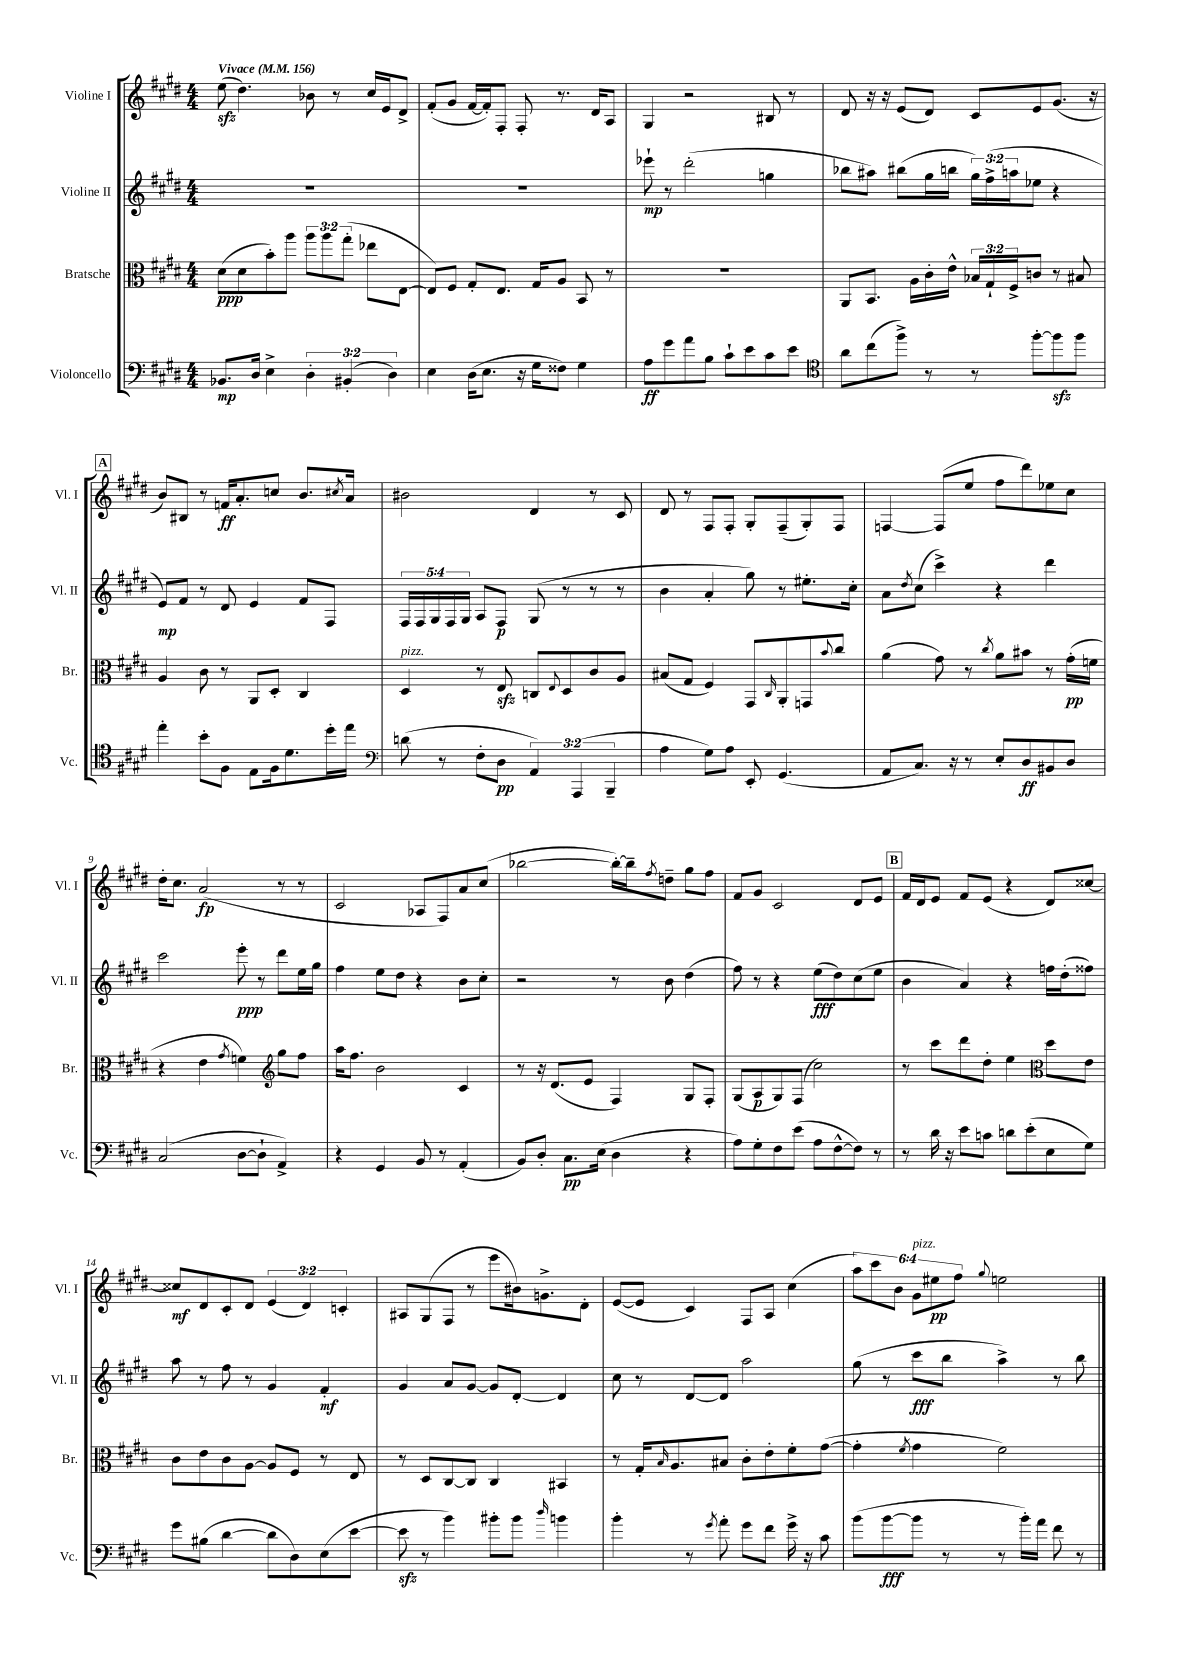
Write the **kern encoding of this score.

**kern	**dynam	**kern	**dynam	**kern	**dynam	**kern	**dynam
*part4	*part4	*part3	*part3	*part2	*part2	*part1	*part1
*staff4	*staff4	*staff3	*staff3	*staff2	*staff2	*staff1	*staff1
*I"Violoncello	*	*I"Bratsche	*	*I"Violine II	*	*I"Violine I	*
*I'Vc.	*	*I'Br.	*	*I'Vl. II	*	*I'Vl. I	*
*clefF4	*	*clefC3	*	*clefG2	*	*clefG2	*
*k[f#c#g#d#]	*	*k[f#c#g#d#]	*	*k[f#c#g#d#]	*	*k[f#c#g#d#]	*
*M4/4	*	*M4/4	*	*M4/4	*	*M4/4	*
*MM156	*	*MM156	*	*MM156	*	*MM156	*
=1	=1	=1	=1	=1	=1	=1	=1
!	!	!	!	!	!	!LO:TX:a:B:t=Vivace	!
8.BB-X/L	mp	(8d#\L	ppp	1r	.	(8eezz\	.
.	.	8d#\	.	.	.	4.dd#\)	.
16D#/Jk	.	.	.	.	.	.	.
4E^\	.	8b'\)	.	.	.	.	.
.	.	8aa\J	.	.	.	.	.
6D#'\	.	12aa\L	.	.	.	8b-X\	.
.	.	12aa\	.	.	.	.	.
.	.	.	.	.	.	8r	.
(6BB#X'/	.	(12gg#'\J	.	.	.	.	.
.	.	8ee-X\L	.	.	.	16cc#/LL	.
.	.	.	.	.	.	16e/J	.
6D#\)	.	.	.	.	.	.	.
.	.	[8E\J	.	.	.	8d#^/J	.
=2	=2	=2	=2	=2	=2	=2	=2
4E\	.	8E/L])	.	1r	.	(8f#'/L	.
.	.	8F#/J	.	.	.	8g#/J	.
(16D#\KL	.	8G#'/L	.	.	.	[16f#/LL	.
8.E\J	.	.	.	.	.	16f#'/J])	.
.	.	8.E/J	.	.	.	8F#'/J	.
16r	.	.	.	.	.	8F#'/	.
16G#\KL	.	16G#/KL	.	.	.	.	.
8F##X\J)	.	8A/J	.	.	.	8.r	.
4G#\	.	8BB/	.	.	.	.	.
.	.	.	.	.	.	16d#/KL	.
.	.	8r	.	.	.	8A/J	.
=3	=3	=3	=3	=3	=3	=3	=3
8A\L	ff	1r	.	8eee-X`\	mp	4G#/	.
8g#\	.	.	.	8r	.	.	.
8a\	.	.	.	(2ddd#'\	.	2r	.
8B\J	.	.	.	.	.	.	.
8c#`\L	.	.	.	.	.	.	.
8e\	.	.	.	.	.	.	.
8c#\	.	.	.	4ggn\	.	8B#X/	.
8e\J	.	.	.	.	.	8r	.
=4	=4	=4	=4	=4	=4	=4	=4
*clefC4	*	*	*	*	*	*	*
8a\L	.	8AA/L	.	8bb-X\L	.	8d#/	.
(8cc#\	.	8.BB/J	.	8aa#X\J)	.	16r	.
.	.	.	.	.	.	16r	.
8ff#^\J)	.	.	.	(8bb#X\L	.	(8e/L	.
.	.	16A\LL	.	.	.	.	.
8r	.	16c#'\	.	16gg#\L	.	8d#/J)	.
.	.	16e^^\JJ	.	16bbn\JJ	.	.	.
8r	.	24B-X/LL	.	24gg#\LL)	.	8c#/L	.
.	.	24G#`/	.	(24ff#^\	.	.	.
.	.	24F#^/J	.	24aan\J	.	.	.
[8ff#'\L	.	8cn/J	.	8ee-X\J	.	8e/	.
8ff#zz\]	.	8r	.	4r	.	(8.g#/J	.
8ff#\J	.	8B#X/	.	.	.	.	.
.	.	.	.	.	.	16r	.
!!LO:LB:g=z
!!LO:REH:place=s1:t=A
=5	=5	=5	=5	=5	=5	=5	=5
4ee'\	.	4A/	.	8e/L)	mp	8b/L)	.
.	.	.	.	8f#/J	.	8B#X/J	.
8b'\L	.	8c#\	.	8r	.	8r	.
8F#\J	.	8r	.	8d#/	.	16fn/KL	ff
.	.	.	.	.	.	8.a'/	.
8E\L	.	8AA/L	.	4e/	.	.	.
16F#\k	.	8D#'/J	.	.	.	8ccn/J	.
8.d#\	.	.	.	.	.	.	.
.	.	4C#/	.	8f#/L	.	8.b/L	.
16dd#'\L	.	.	.	8F#/J	.	.	.
.	.	.	.	.	.	8qcc#X/	.
16ee\JJ	.	.	.	.	.	16a/Jk	.
=6	=6	=6	=6	=6	=6	=6	=6
*clefF4	*	*	*	*	*	*	*
!	!	!LO:TX:a:i:t=pizz.	!	!	!	!	!
(8dn\	.	4D#/	.	20F#/LL	.	2b#X\	.
.	.	.	.	20F#/	.	.	.
.	.	.	.	20G#/	.	.	.
8r	.	.	.	.	.	.	.
.	.	.	.	20F#/	.	.	.
.	.	.	.	20G#/JJ	.	.	.
8F#'\L	.	8r	.	8A/L	.	.	.
8D#\J	pp	8Ezz/	.	8F#/J	p	.	.
6AA/)	.	8Cn/L	.	(8G#/	.	4d#/	.
.	.	8qqE/	.	.	.	.	.
.	.	8D#/	.	8r	.	.	.
(6AAA/	.	.	.	.	.	.	.
.	.	8c#/	.	8r	.	8r	.
6BBB~/	.	.	.	.	.	.	.
.	.	8A/J	.	8r	.	8c#/	.
=7	=7	=7	=7	=7	=7	=7	=7
4A\	.	(8B#X/L	.	4b\	.	8d#/	.
.	.	8G#/J	.	.	.	8r	.
8G#\L)	.	4F#/)	.	4a'/	.	8F#/L	.
8A\J	.	.	.	.	.	8F#'/J	.
8EE'/	.	8GG#/L	.	8gg#\)	.	8G#'/L	.
.	.	16qqC#/	.	.	.	.	.
(4.GG#/	.	8AA'/	.	8r	.	(8F#~/	.
.	.	8GGn/	.	8.ee#X'\L	.	8G#'/)	.
.	.	8qqb/	.	.	.	.	.
.	.	8cc#/J	.	.	.	8F#/J	.
.	.	.	.	16cc#'\Jk	.	.	.
=8	=8	=8	=8	=8	=8	=8	=8
8AA/L	.	(4a\	.	8a\L	.	[4Fn/	.
.	.	.	.	8qdd#/	.	.	.
8.C#/J)	.	.	.	(8cc#\J	.	.	.
.	.	8g#\)	.	4ccc#^\)	.	(8F/L]	.
16r	.	.	.	.	.	.	.
8r	.	8r	.	.	.	8ee/J	.
.	.	8qcc#/	.	.	.	.	.
8E'/L	.	8a\L	.	4r	.	8ff#\L	.
8D#/	ff	8b#X\J	.	.	.	8ddd#\)	.
8BB#X/	.	8r	.	4ddd#\	.	8ee-X\	.
8D#/J	.	(16g#'\LL	pp	.	.	8cc#\J	.
.	.	16fn\JJ	.	.	.	.	.
!!LO:LB:g=z
=9	=9	=9	=9	=9	=9	=9	=9
(2C#/	.	4r	.	2ccc#\	.	16dd#'\KL	.
.	.	.	.	.	.	8.cc#\J	.
.	.	4e\	.	.	.	(2a/	fp
.	.	8qg#/	.	.	.	.	.
[8D#\L	.	4fn\)	.	8eee'\	ppp	.	.
8D#`\J]	.	.	.	8r	.	.	.
*	*	*clefG2	*	*	*	*	*
4AA^/)	.	8gg#\L	.	8ddd#\L	.	8r	.
.	.	8ff#\J	.	16ee\L	.	8r	.
.	.	.	.	16gg#\JJ	.	.	.
=10	=10	=10	=10	=10	=10	=10	=10
4r	.	16aa\KL	.	4ff#\	.	2c#/	.
.	.	8.ff#\J	.	.	.	.	.
4GG#/	.	2b\	.	8ee\L	.	.	.
.	.	.	.	8dd#\J	.	.	.
8BB/	.	.	.	4r	.	8A-X/L	.
8r	.	.	.	.	.	8F#/)	.
(4AA'/	.	4c#/	.	8b\L	.	8a/	.
.	.	.	.	8cc#'\J	.	(8cc#/J	.
=11	=11	=11	=11	=11	=11	=11	=11
8BB/L)	.	8r	.	2r	.	[2bb-X\	.
8D#'/J	.	16r	.	.	.	.	.
.	.	(8.d#/L	.	.	.	.	.
8.C#\L	pp	.	.	.	.	.	.
.	.	8e/J	.	.	.	.	.
(16E\Jk	.	.	.	.	.	.	.
4D#\	.	4F#/)	.	8r	.	16bb-'\LL_)	.
.	.	.	.	.	.	16bb-~\J]	.
.	.	.	.	.	.	8qff#/	.
.	.	.	.	8b\	.	8ddn~\J	.
4r	.	8G#/L	.	(4dd#\	.	8gg#\L	.
.	.	8F#'/J	.	.	.	8ff#\J	.
=12	=12	=12	=12	=12	=12	=12	=12
8A\L)	.	(8G#/L	.	8ff#\)	.	8f#/L	.
8G#'\	.	8A/	p	8r	.	8g#/J	.
8F#\	.	8G#/)	.	4r	.	2c#/	.
(8e\J	.	(8F#/J	.	.	.	.	.
8A\L	.	2cc#\)	.	(8ee\L	fff	.	.
[8F#^^\	.	.	.	8dd#\)	.	.	.
8F#\J])	.	.	.	(8cc#\	.	8d#/L	.
8r	.	.	.	8ee\J	.	8e/J	.
!!LO:REH:place=s1:t=B
=13	=13	=13	=13	=13	=13	=13	=13
8r	.	8r	.	4b\	.	16f#/LL	.
.	.	.	.	.	.	16d#/J	.
16d#\	.	8ccc#\L	.	.	.	8e/J	.
16r	.	.	.	.	.	.	.
8e\L	.	8ddd#\	.	4a/)	.	8f#/L	.
8cn\J	.	8dd#'\J	.	.	.	(8e/J	.
8dn\L	.	4ee\	.	4r	.	4r	.
(8e'\	.	.	.	.	.	.	.
*	*	*clefC3	*	*	*	*	*
8E\	.	8dd#\L	.	16ffn\LL	.	8d#/L)	.
.	.	.	.	(16dd#'\J	.	.	.
8G#\J)	.	8e\J	.	8ff##X\J)	.	[8cc##X/J	.
!!LO:LB:g=z
=14	=14	=14	=14	=14	=14	=14	=14
8g#\L	.	8c#\L	.	8aa\	.	8cc##X/L]	mf
(8B#X\J	.	8e\	.	8r	.	8d#/	.
[4d#\	.	8c#\	.	8ff#\	.	8c#'/	.
.	.	[8A\J	.	8r	.	8d#/J	.
8d#\L]	.	8A/L]	.	4g#/	.	(6e/	.
8D#\)	.	8F#/J	.	.	.	.	.
.	.	.	.	.	.	6d#/)	.
(8E\	.	8r	.	4f#'/	mf	.	.
.	.	.	.	.	.	6cn'/	.
[8e\J	.	8E/	.	.	.	.	.
=15	=15	=15	=15	=15	=15	=15	=15
8ezz\]	.	8r	.	4g#/	.	8A#X/L	.
8r	.	8D#/L	.	.	.	(8G#/	.
4b\)	.	[8C#/	.	8a/L	.	8F#/J	.
.	.	8C#/J]	.	[8g#/J	.	8r	.
8b#X'\L	.	4C#/	.	8g#/L]	.	8eee\L	.
8b#\J	.	.	.	[8d#'/J	.	16b#X\k)	.
.	.	.	.	.	.	8.gn^\	.
16qqdd#/	.	.	.	.	.	.	.
4bn\	.	4BB#X/	.	4d#/]	.	.	.
.	.	.	.	.	.	8d#'\J	.
=16	=16	=16	=16	=16	=16	=16	=16
4b'\	.	8r	.	8cc#\	.	([8e/L	.
.	.	16G#'/KL	.	8r	.	8e/J]	.
.	.	16qqB/	.	.	.	.	.
.	.	8.A/	.	.	.	.	.
8r	.	.	.	[8d#/L	.	4c#/)	.
8qg#/	.	.	.	.	.	.	.
8a'\	.	8B#X/J	.	8d#/J]	.	.	.
8g#\L	.	8c#'\L	.	2aa\	.	8F#/L	.
8f#\J	.	8e'\	.	.	.	8A/J	.
16g#^\	.	8f#'\	.	.	.	(4cc#\	.
16r	.	.	.	.	.	.	.
8c#\	.	([8g#\J	.	.	.	.	.
=17	=17	=17	=17	=17	=17	=17	=17
(8b\L	.	4g#'\]	.	(8gg#\	.	12aa\L)	.
.	.	.	.	.	.	12ccc#\	.
[8b\	fff	.	.	8r	.	.	.
.	.	.	.	.	.	12b\J	.
.	.	8qf#/	.	.	.	.	.
!	!	!	!	!	!	!LO:TX:a:i:t=pizz.	!
8b\J]	.	4g#\	.	8ccc#\L	fff	12g#\L	.
.	.	.	.	.	.	12ee#X\	pp
8r	.	.	.	8bb\J	.	.	.
.	.	.	.	.	.	12ff#\J	.
.	.	.	.	.	.	8qqgg#/	.
8r	.	2f#\)	.	4aa^\)	.	2een\	.
16b'\LL)	.	.	.	.	.	.	.
16a\JJ	.	.	.	.	.	.	.
8f#\	.	.	.	8r	.	.	.
8r	.	.	.	8bb\	.	.	.
==	==	==	==	==	==	==	==
*-	*-	*-	*-	*-	*-	*-	*-
